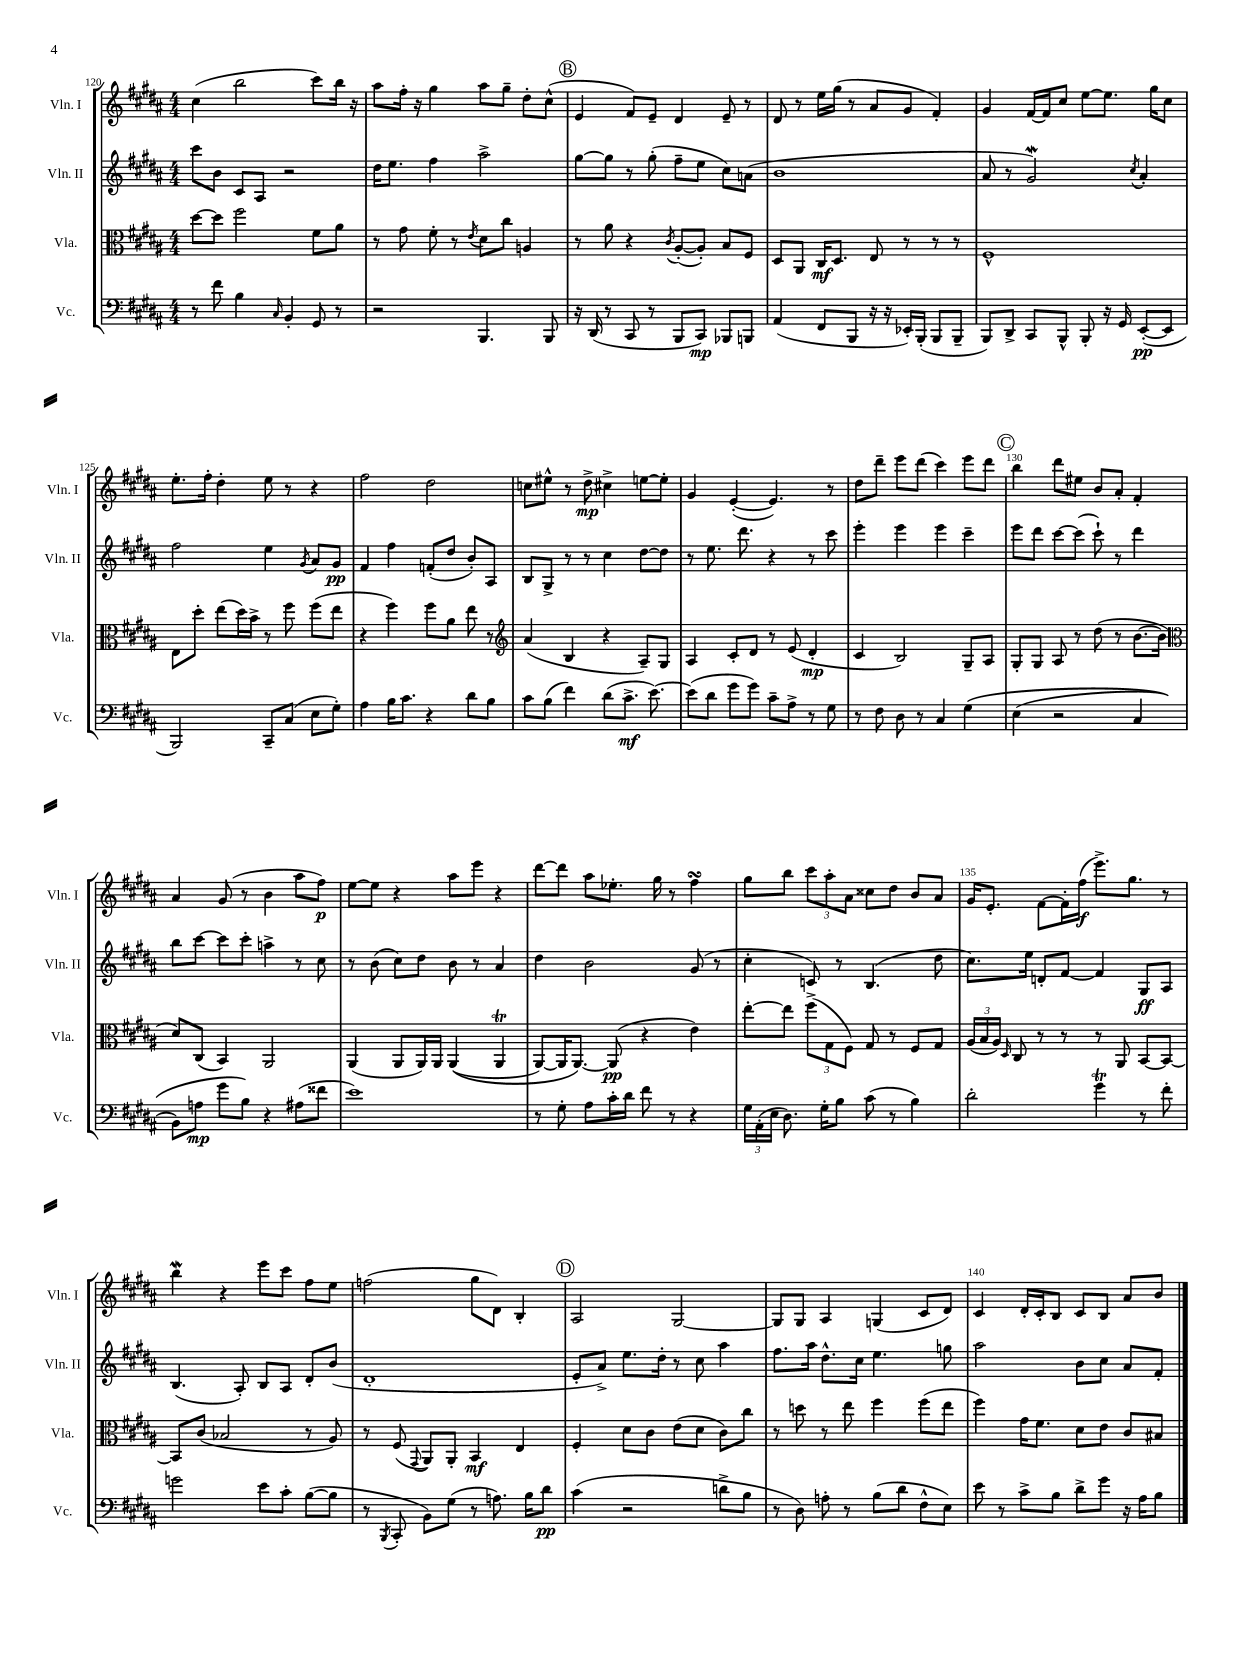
<<
\new StaffGroup <<
\new Staff = "s0" \with { instrumentName = "Vln. I" shortInstrumentName = "Vln. I" } {
    \clef treble \key b \major \numericTimeSignature \time 4/4
    \autoBeamOff cis''4( b''2 cis'''8[) b''16] r16 |
    ais''8[ fis''16]-. r16 gis''4 ais''8[ gis''8]-- dis''8[-. cis''8]-^( |
    \mark \markup { \circle "B" } e'4 fis'8[) e'8]-- dis'4 e'8-- r8 |
    dis'8 r8 e''16[ gis''16]( r8 ais'8[ gis'8] fis'4-.) |
    gis'4 fis'16[~ fis'16 cis''8] e''8[~ e''8.] gis''16[ cis''8] |
    e''8.[-. fis''16]-. dis''4-. e''8 r8 r4 |
    fis''2 dis''2 |
    c''8[ eis''8]-^ r8 dis''8->\mp cis''4-> e''8[~ e''8]-. |
    gis'4 e'4~-.( e'4.) r8 |
    dis''8[ dis'''8]-- e'''8[ dis'''8]( cis'''4) e'''8[ dis'''8] |
    \mark \markup { \circle "C" } b''4 dis'''8[ eis''8] b'8[ ais'8]-. fis'4-. |
    ais'4 gis'8( r8 b'4 ais''8[ fis''8]\p) |
    e''8[~ e''8] r4 ais''8[ e'''8] r4 |
    dis'''8[~ dis'''8] ais''8[ ees''8.]-. gis''16 r8 fis''4\turn |
    gis''8[ b''8] \tuplet 3/2 { cis'''8[ ais''8-. ais'8] } cisis''8[ dis''8] b'8[ ais'8] |
    gis'16[ e'8.]-. fis'8[~ fis'16-. fis''16]\f( e'''8.[->) gis''8.] r8 |
    b''4\mordent r4 e'''8[ cis'''8] fis''8[ e''8] |
    f''2( gis''8[ dis'8]) b4-. |
    \mark \markup { \circle "D" } ais2 gis2~ |
    gis8[ gis8] ais4 g4( cis'8[ dis'8]) |
    cis'4 dis'16[-. cis'16-. b8] cis'8[ b8] ais'8[ b'8] \bar "|." |
}
\new Staff = "s1" \with { instrumentName = "Vln. II" shortInstrumentName = "Vln. II" } {
    \clef treble \key b \major \numericTimeSignature \time 4/4
    \autoBeamOff cis'''8[ b'8] cis'8[ ais8] r2 |
    dis''16[ e''8.] fis''4 ais''2-> |
    \mark \markup { \circle "B" } gis''8[~ gis''8] r8 gis''8-.( fis''8[-- e''8] cis''8[) a'8]( |
    b'1 |
    ais'8 r8 gis'2\mordent) \acciaccatura { cis''8 } ais'4-. |
    fis''2 e''4 \acciaccatura { gis'8 } ais'8[ gis'8]\pp |
    fis'4 fis''4 f'8[-.( dis''8] b'8[-.) ais8] |
    b8[ gis8]-> r8 r8 cis''4 dis''8[~ dis''8] |
    r8 e''8. dis'''8. r4 r8 cis'''8 |
    e'''4-. e'''4 e'''4 cis'''4-- |
    \mark \markup { \circle "C" } e'''8[ dis'''8] cis'''8[~ cis'''8]( cis'''8-!) r8 dis'''4 |
    b''8[ cis'''8]~ cis'''8[ cis'''8]-. a''4-> r8 cis''8 |
    r8 b'8( cis''8[) dis''8] b'8 r8 ais'4 |
    dis''4 b'2 gis'8( r8 |
    cis''4-. c'8) r8 b4.( dis''8 |
    cis''8.[) e''16] d'8[-. fis'8]~ fis'4 gis8[\ff ais8] |
    b4.( ais8-.) b8[ ais8] dis'8[-. b'8]( |
    dis'1-. |
    \mark \markup { \circle "D" } e'8[-. ais'8]->) e''8.[ dis''16]-. r8 cis''8 ais''4 |
    fis''8.[ ais''16] dis''8.[-^ cis''16] e''4. g''8 |
    ais''2 b'8[ cis''8] ais'8[ fis'8]-. \bar "|." |
}
\new Staff = "s2" \with { instrumentName = "Vla." shortInstrumentName = "Vla." } {
    \clef alto \key b \major \numericTimeSignature \time 4/4
    \autoBeamOff dis''8[~ dis''8] fis''2 fis'8[ ais'8] |
    r8 gis'8 fis'8-. r8 \acciaccatura { e'8 } dis'8[ cis''8] a4 |
    \mark \markup { \circle "B" } r8 ais'8 r4 \acciaccatura { cis'8 } ais8[~-.( ais8]-.) b8[ fis8] |
    dis8[ ais,8] cis16[\mf dis8.] e8 r8 r8 r8 |
    fis1-^ |
    e8[ dis''8]-. e''8[( dis''16) b'16]-> r8 fis''8 fis''8[( e''8] |
    r4 fis''4) fis''8[ ais'8] e''8 r8 |
    \clef treble ais'4( b4 r4 ais8[--) gis8] |
    ais4 cis'8[-. dis'8] r8 e'8( dis'4-.\mp |
    cis'4 b2) gis8[-- ais8] |
    \mark \markup { \circle "C" } gis8[-. gis8] ais8 r8 dis''8( r8 b'8.[~ b'16] |
    \clef alto dis'8[) cis8]( b,4) ais,2 |
    ais,4( ais,8[ ais,16) ais,16] ais,4(\( ais,4\trill |
    ais,8[~) ais,16 ais,8.]~\) ais,8\pp( r4 e'4) |
    e''8[~-. e''8] \tuplet 3/2 { fis''8[->( gis8 fis8]) } gis8 r8 fis8[ gis8] |
    \tuplet 3/2 { ais16[( b16 ais16]) } \grace { dis16 } cis8 r8 r8 r8 ais,8 b,8[~ b,8]~ |
    b,8[ cis'8]( bes2 r8 ais8) |
    r8 fis8( \appoggiatura { gis,8 } ais,8[) ais,8]-. b,4\mf e4 |
    \mark \markup { \circle "D" } fis4-. dis'8[ cis'8] e'8[( dis'8] cis'8[) cis''8] |
    r8 d''8 r8 e''8 fis''4 fis''8[( e''8] |
    fis''4) gis'16[ fis'8.] dis'8[ e'8] cis'8[ bis8] \bar "|." |
}
\new Staff = "s3" \with { instrumentName = "Vc." shortInstrumentName = "Vc." } {
    \clef bass \key b \major \numericTimeSignature \time 4/4
    \autoBeamOff r8 fis'8 b4 \grace { cis16 } b,4-. gis,8 r8 |
    r2 b,,4. b,,8 |
    \mark \markup { \circle "B" } r16 dis,16( r8 cis,8 r8 b,,8[ cis,8]\mp) bes,,8[ b,,8] |
    ais,4( fis,8[ b,,8] r16 r16 ees,16[-.) b,,16]-.( b,,8[ b,,8]-- |
    b,,8[) dis,8]-> cis,8[ b,,8]-^ b,,8-. r16 gis,16 e,8[~-.\pp( e,8] |
    b,,2) cis,8[-- cis8]( e8[ gis8]-.) |
    ais4 b16[ cis'8.] r4 dis'8[ b8] |
    cis'8[ b8]( fis'4) dis'8[( cis'8.]->\mf e'8.~) |
    e'8[( dis'8] gis'8[ gis'8]) cis'8[-- ais8]-> r8 gis8 |
    r8 fis8 dis8 r8 cis4 gis4\( |
    \mark \markup { \circle "C" } e4( r2 cis4 |
    b,8[) a8]\mp gis'8[ b8]\) r4 ais8[( fisis'8] |
    e'1) |
    r8 gis8-. ais8[ cis'16-. dis'16] fis'8 r8 r4 |
    \tuplet 3/2 { gis16[ ais,16-.( e16] } dis8.) gis16[-. b8] cis'8( r8 b4) |
    dis'2-. gis'4\trill r8 fis'8-. |
    g'2 e'8[ cis'8]-. b8[~( b8] |
    r8 \acciaccatura { b,,8 } cis,8-. b,8[) gis8]( r8 a8.) b16[ dis'8]\pp |
    \mark \markup { \circle "D" } cis'4( r2 d'8[-> b8] |
    r8 dis8) a8-. r8 b8[( dis'8] fis8[-^ e8]) |
    e'8 r8 cis'8[-> b8] dis'8[-> gis'8] r16 ais16[ b8] \bar "|." |
}
>>
>>
\layout { \context { \Score currentBarNumber = #120 \override BarNumber.break-visibility = ##(#f #t #t) barNumberVisibility = #(every-nth-bar-number-visible 5) } }
